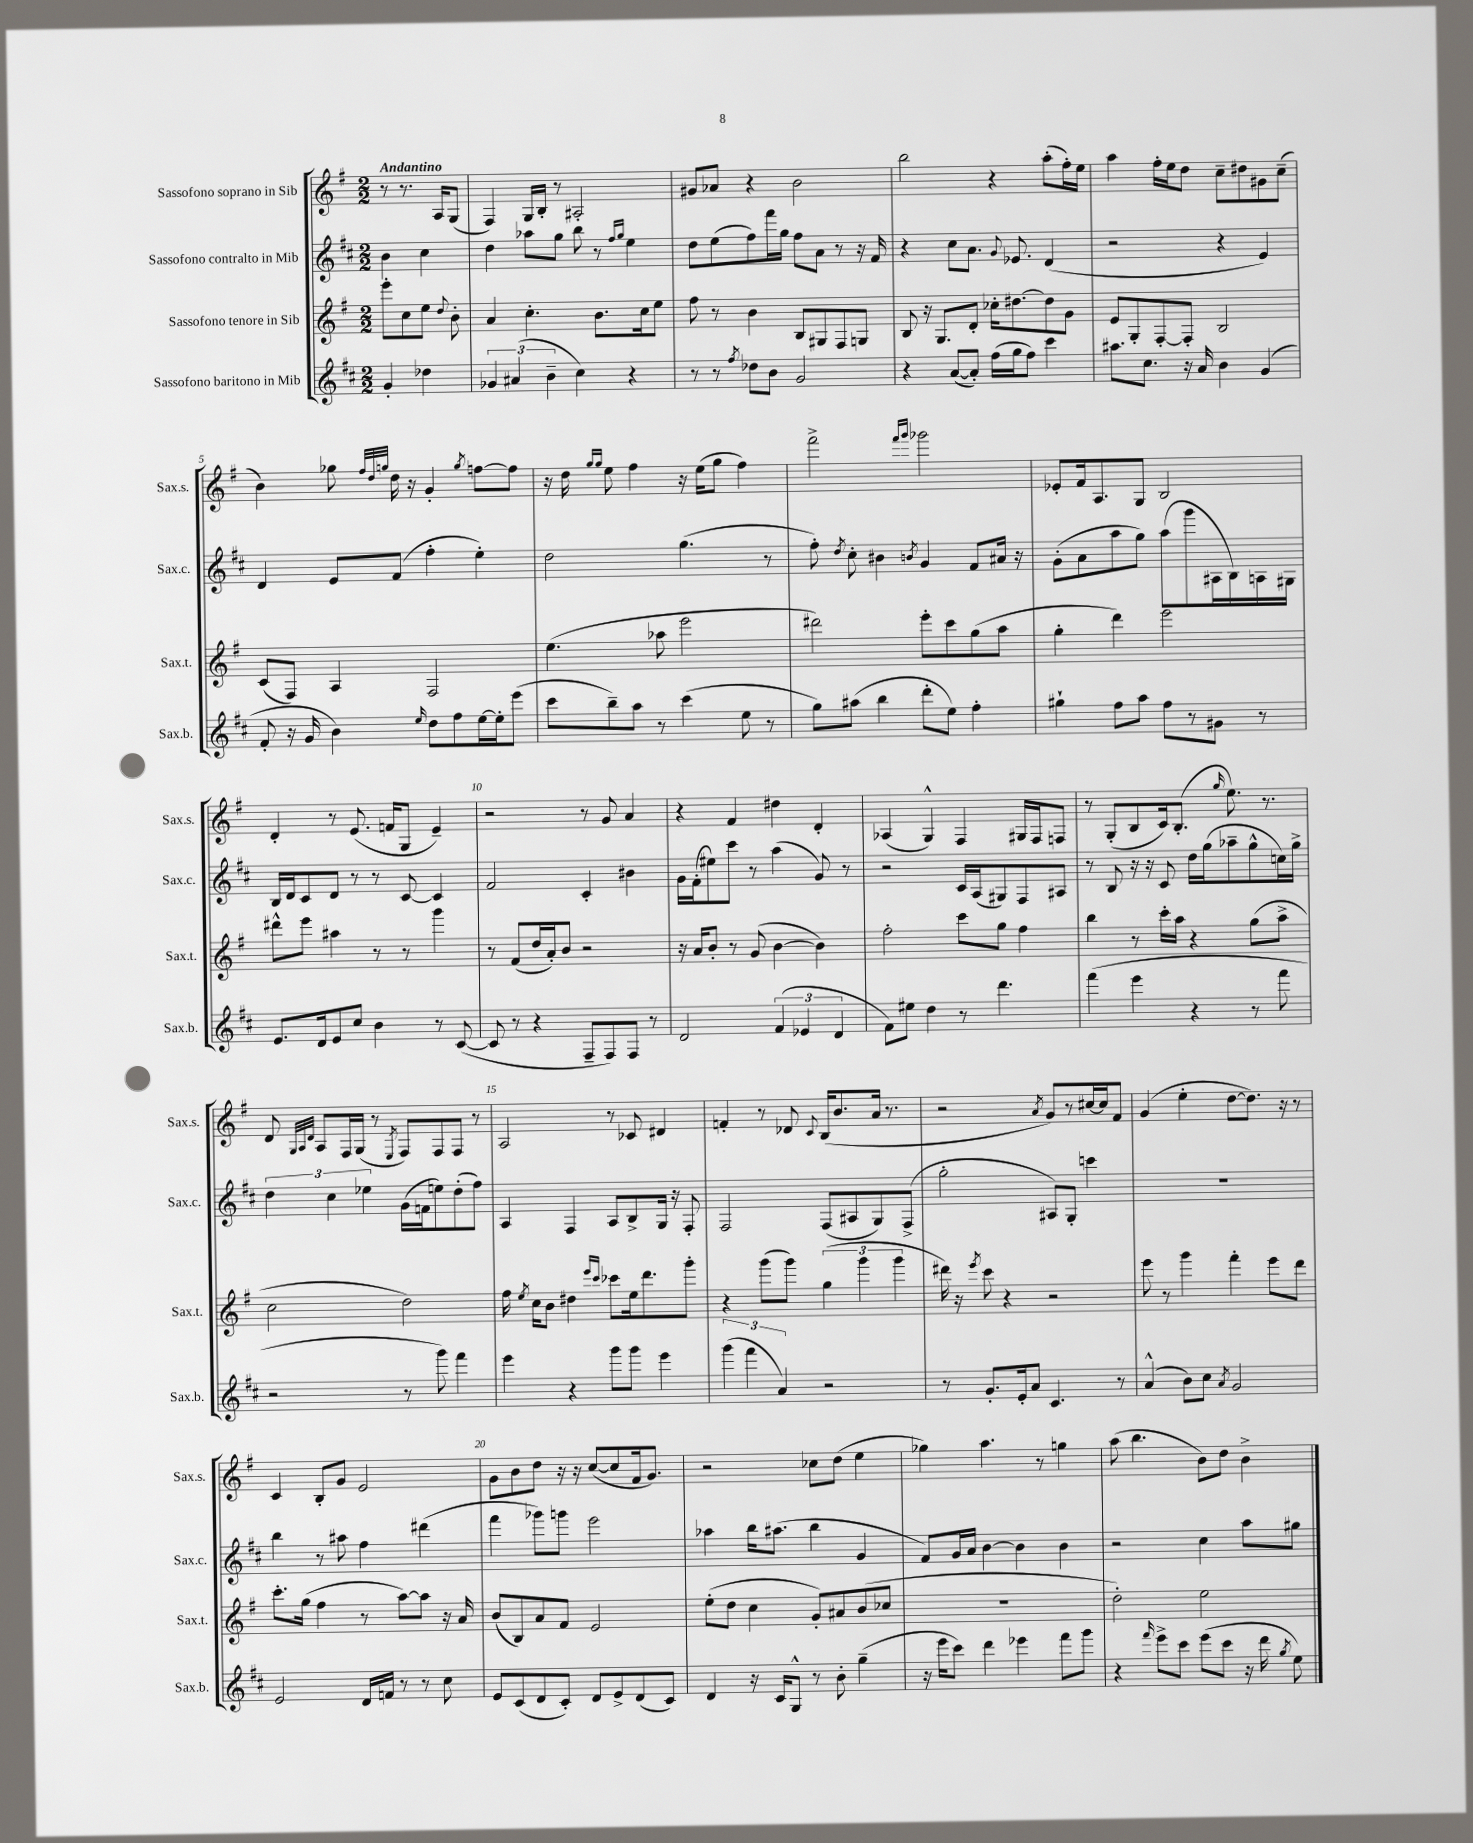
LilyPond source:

<<
\new StaffGroup <<
\new Staff = "s0" \with { instrumentName = "Sassofono soprano in Sib" shortInstrumentName = "Sax.s." } {
    \clef treble \key g \major \numericTimeSignature \time 2/2 \partial 2 \tempo "Andantino"
    \autoBeamOff r8 r8. a16[ g8]( |
    fis4) g16[ b16]-. r8 ais2-. |
    gis'8[ aes'8] r4 b'2 |
    b''2 r4 a''8[-.( fis''16-.) e''16] |
    a''4 fis''16[-. e''16 d''8] c''8[-- dis''8 gis'8 c''8]--( |
    b'4) ges''8 \grace { fis''32[ d''32 g''32] } d''16 r16 g'4-. \acciaccatura { g''8 } f''8[~ f''8] |
    r16 d''16 \grace { g''16[ g''16] } e''8 fis''4 r16 e''16[( g''8] fis''4) |
    fis'''2-> \grace { fis'''16[ g'''16] } ges'''2 |
    ees'8[-. fis'16 a8. g8] b2 |
    d'4-. r8 e'8.( f'16[ g8] e'4--) |
    r2 r8 g'8 a'4 |
    r4 fis'4 dis''4 d'4-. |
    aes4( g4-^) fis4 gis16[ fis16 f8] |
    r8 g8[-.( b8 c'16) b8.]-.( \grace { g''16 } e''8.) r8. |
    d'8 \grace { g32[ a32 d'32] } a8[ fis16 g16]( r8 \acciaccatura { e8 } fis8[) fis8 fis8] r8 |
    a2 r8 ces'8 dis'4 |
    f'4-. r8 des'8 \appoggiatura { c'8 } b16[( b'8. a'16] r8. |
    r2 \acciaccatura { a'8 } g'8[) r8 cis''16~ cis''16 fis'8] |
    g'4( e''4-. d''8[~ d''8.]) r16 r8 |
    c'4 b8[-. g'8] e'2 |
    g'8[ b'8 d''8] r16 r16 c''8[~( c''8 fis'16 g'8.]) |
    r2 ces''8[ d''8]( e''4 |
    ges''4) a''4. r8 g''4 |
    a''8( b''4. b'8[) d''8] b'4-> \bar "|." |
}
\new Staff = "s1" \with { instrumentName = "Sassofono contralto in Mib" shortInstrumentName = "Sax.c." } {
    \clef treble \key d \major \numericTimeSignature \time 2/2 \partial 2
    \autoBeamOff b'4 cis''4 |
    d''4 aes''8[ g''8] b''8 r8 \grace { fis''16[ g''16] } e''4 |
    d''8[ e''8( fis''8) fis'''16 g''16] fis''8[ a'8] r8 r16 fis'16 |
    r4 cis''8[ a'8.] \appoggiatura { g'8 } ees'8. d'4( |
    r2 r4 e'4) |
    d'4 e'8[ fis'8]( fis''4-. e''4-.) |
    d''2 g''4.( r8 |
    fis''8-.) \acciaccatura { d''8 } cis''8-. bis'4 \acciaccatura { b'8 } g'4 fis'8[ ais'16] r16 |
    g'8[-.( a'8 a''8 g''8]) a''8[( g'''8 ais16 b16) a16 gis16] |
    b16[ d'16 cis'8 d'8] r8 r8 cis'8~ cis'4 |
    fis'2 cis'4-. bis'4 |
    g'16[ fis'16-.( eis''8) cis'''8] r8 a''4( g'8) r8 |
    r2 cis'16[ a16( gis8) fis8 ais8] |
    r8 b8 r16 r16 cis'8 d''16[ g''16( aes''8-- g''8-^ c''16) g''16]-> |
    \tuplet 3/2 { d''4 cis''4 ees''4 } g'16[( f'16 e''8) d''8-.( fis''8]) |
    a4 fis4 a8[ b8-> g16] r16 fis8-. |
    fis2 fis8[( ais8 g8) fis8]->( |
    g''2-. ais8[) g8]-. c'''4 |
    R1 |
    b''4 r8 ais''8 fis''4 dis'''4( |
    fis'''4 ges'''8[) g'''8] e'''2 |
    aes''4 b''16[ ais''8.]( b''4 g'4 |
    fis'8[) g'16 a'16] b'4~ b'4 b'4 |
    r2 cis''4 a''8[ gis''8] \bar "|." |
}
\new Staff = "s2" \with { instrumentName = "Sassofono tenore in Sib" shortInstrumentName = "Sax.t." } {
    \clef treble \key g \major \numericTimeSignature \time 2/2 \partial 2
    \autoBeamOff e'''8[-. c''8 e''8] \appoggiatura { d''8 } b'8-. |
    a'4 c''4.-. b'8.[ c''16 e''8] |
    fis''8 r8 b'4 b8[ gis8 fis8 g8] |
    b8 r16 g8.[ d'8]-. ces''16[-. dis''8.~ dis''8 g'8] |
    e'8[ g8-. fis8~-. fis8]-. b2 |
    c'8[( fis8]) a4 fis2 |
    e''4.( aes''8 e'''2 |
    dis'''2) e'''8[-. c'''8 g''8( a''8] |
    g''4-. d'''4) e'''2 |
    dis'''8[-^ e'''8] ais''4 r8 r8 g'''4 |
    r8 fis'8[( d''16 a'16-.) b'8] r2 |
    r16 a'16[ b'8]-. r8 g'8( b'4~ b'4) |
    fis''2-. c'''8[ g''8] fis''4 |
    b''4 r8 c'''16[-. a''16] r4 g''8[( a''8]-> |
    c''2 d''2) |
    fis''16 \acciaccatura { e''8 } c''16[ b'8] dis''4 \grace { e'''16[ c'''16] } ces'''8[ e''16 d'''8. g'''8]-. |
    r4 g'''8[( g'''8]) \tuplet 3/2 { g''4( g'''4 g'''4 } |
    dis'''16) r16 \acciaccatura { e'''8 } c'''8 r4 r2 |
    e'''8 r8 g'''4 fis'''4-. e'''8[ d'''8] |
    c'''8.[-. g''16]( fis''4 r8 a''8[~) a''8] r16 a'16 |
    b'8[( b8) a'8 fis'8] e'2 |
    e''8[-.( d''8] c''4 g'8[-.) ais'8 b'8( ces''8] |
    R1 |
    d''2-.) e''2 \bar "|." |
}
\new Staff = "s3" \with { instrumentName = "Sassofono baritono in Mib" shortInstrumentName = "Sax.b." } {
    \clef treble \key d \major \numericTimeSignature \time 2/2 \partial 2
    \autoBeamOff g'4-. des''4 |
    \tuplet 3/2 { ges'4 ais'4( b'4-- } cis''4) r4 |
    r8 r8 \acciaccatura { fis''8 } des''8[ b'8] g'2 |
    r4 a'8[~( a'8]-.) fis''16[( g''16 fis''8]) cis'''4 |
    ais''8.[ cis''8.] r16 a'16 b'4 g'4( |
    fis'8-. r16 g'16 b'4) \grace { e''16 } d''8[ fis''8 e''16~ e''16-. e'''8]( |
    cis'''8[ b''8--) a''8] r8 cis'''4( e''8 r8 |
    g''8[) ais''8]( b''4 d'''8[-. e''8]) fis''4-. |
    gis''4-! fis''8[ a''8] fis''8[ r8 gis'8] r8 |
    e'8.[ d'16 e'8 cis''8] b'4 r8 cis'8~( |
    cis'8 r8 r4 fis8[-- fis8) fis8] r8 |
    d'2 \tuplet 3/2 { fis'4( ees'4 d'4 } |
    fis'8[) eis''8] d''4 r8 d'''4. |
    fis'''4( e'''4 r4 r8 fis'''8 |
    r2 r8 g'''8) fis'''4 |
    e'''4 r4 g'''8[ g'''8] e'''4 |
    \tuplet 3/2 { g'''4( fis'''4 a'4) } r2 |
    r8 g'8.[-. e'16-. a'8] cis'4. r8 |
    a'4-^( b'8[) cis''8] \acciaccatura { a'8 } g'2 |
    e'2 d'16[ f'16] r8 r8 cis''8 |
    e'8[ cis'8( d'8 cis'8]-.) d'8[ e'8-> d'8( cis'8]) |
    d'4 r16 cis'16[ g8]-^ r8 b'8-. g''4--( |
    r16 e'''16[ cis'''8]) d'''4 ees'''4 fis'''8[ g'''8] |
    r4 \grace { fis'''16 } e'''8[-> cis'''8] e'''8[( cis'''8] r16 d'''16 \acciaccatura { g''8 } e''8) \bar "|." |
}
>>
>>
\layout { \context { \Score \override BarNumber.break-visibility = ##(#f #t #t) barNumberVisibility = #(every-nth-bar-number-visible 5) } }
